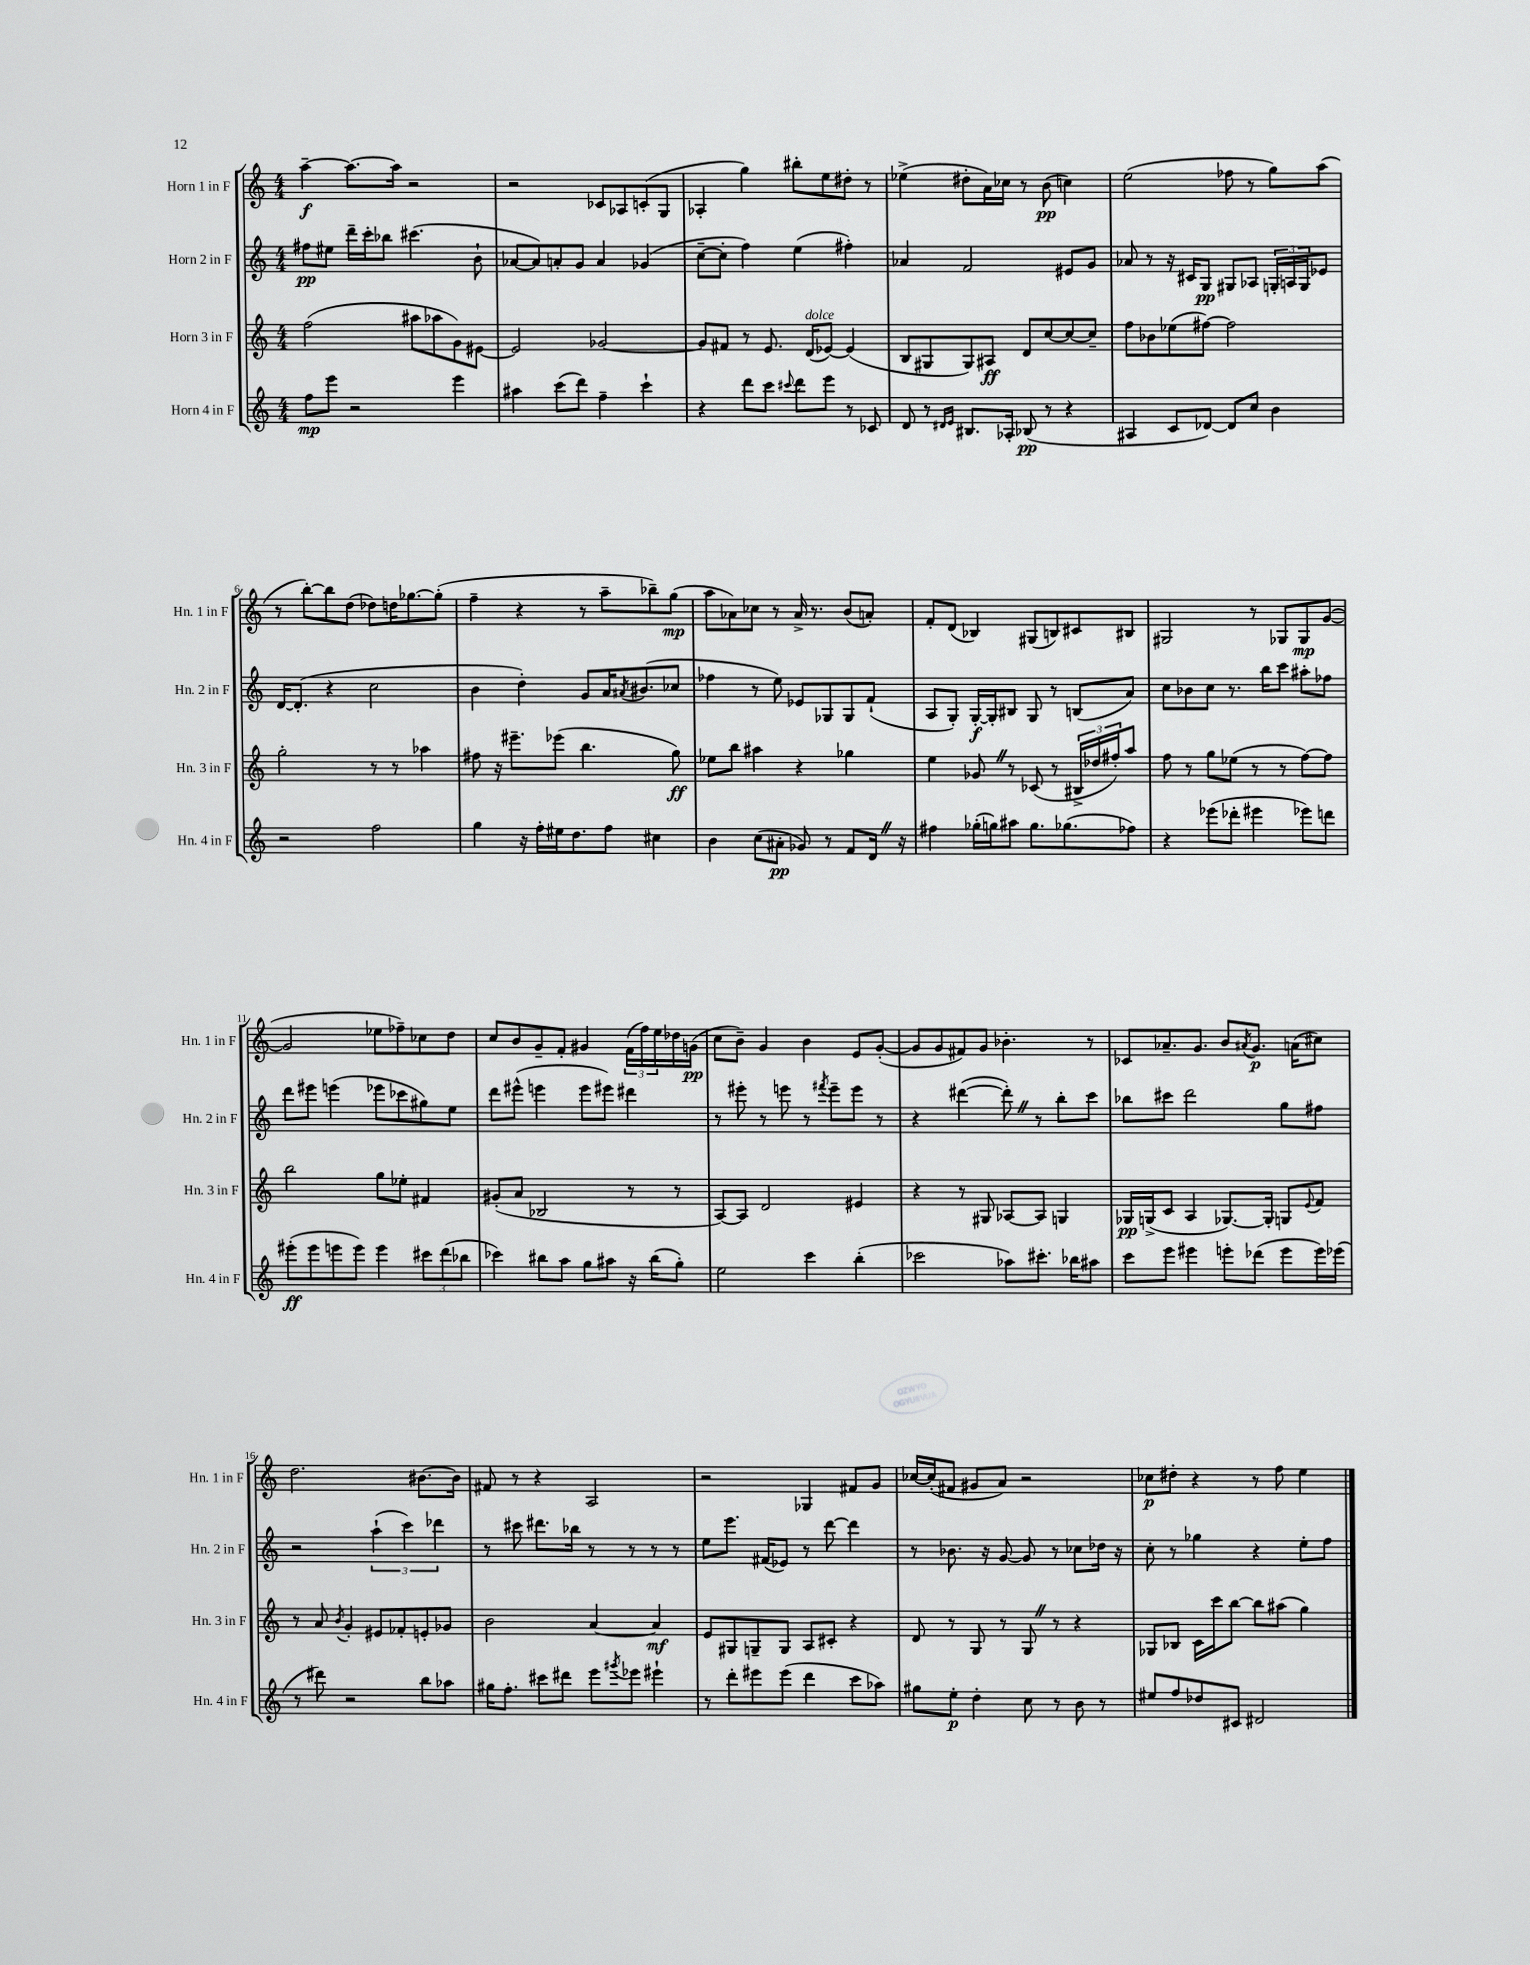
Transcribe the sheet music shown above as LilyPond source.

<<
\new StaffGroup <<
\new Staff = "s0" \with { instrumentName = "Horn 1 in F" shortInstrumentName = "Hn. 1 in F" } {
    \clef treble \key c \major \numericTimeSignature \time 4/4
    a''4~--\f a''8.~ a''16 r2 |
    r2 ces'8 aes8 c'8-.( g8 |
    aes4-. g''4) bis''8-. e''8 dis''8-. r8 |
    ees''4->( dis''8-. a'16) ces''16 r8 b'8\pp( c''4) |
    e''2( fes''8 r8 g''8) a''8( |
    r8 b''8~-.) b''8 d''8( des''8) d''16 ges''8.~ ges''8-.( |
    f''4-- r4 r8 a''8-- bes''8--) g''8\mp( |
    a''8 aes'8) ces''8 r8 aes'16-> r8. b'8( a'8-.) |
    f'8-. d'8( bes4) gis8( b8) cis'8 bis8 |
    gis2 r8 ges8 ges8\mp g'8~( |
    g'2 ees''8 fes''8--) ces''8 d''8 |
    c''8 b'8 g'8-- f'8-. gis'4 \tuplet 3/2 { f'16( f''16) e''16 } des''16 g'16\pp( |
    c''8 b'8--) g'4 b'4 e'8 g'8~-.( |
    g'8 g'8 fis'8) g'8 bes'4.-. r8 |
    ces'8 aes'8.-- g'8. b'8 \acciaccatura { ais'8 } g'8.\p a'16( cis''8) |
    d''2. bis'8.~ bis'16 |
    fis'8 r8 r4 a2 |
    r2 ges4 fis'8 g'8 |
    ces''16~ ces''16-.( fis'8 gis'8 a'8) r2 |
    ces''8\p dis''8-. r4 r8 f''8 e''4 \bar "|." |
}
\new Staff = "s1" \with { instrumentName = "Horn 2 in F" shortInstrumentName = "Hn. 2 in F" } {
    \clef treble \key c \major \numericTimeSignature \time 4/4
    fis''8\pp eis''8 d'''16-- c'''16-. bes''8 cis'''4.( b'8-! |
    aes'8~ aes'8) a'8-. g'8 a'4 ges'4( |
    c''8~-- c''8-. f''4) e''4( fis''4-.) |
    aes'4 f'2 eis'8 g'8 |
    aes'8 r8 r16 cis'16 g8\pp gis8 aes8 \tuplet 3/2 { g16-. a16 g16 } ees'8 |
    d'16~ d'8.-.( r4 c''2 |
    b'4 d''4-.) g'8 a'16 \acciaccatura { ais'8 } bis'8.( ces''8 |
    fes''4 r8 e''8) ees'8 ges8 ges8 f'8-!( |
    a8 g8-.) g16~-.\f g16-. bis8 g8 r8 b8( a'8) |
    c''8 bes'8 c''8 r8. b''16 c'''8 ais''8-. fes''8 |
    d'''8 eis'''8 e'''4( ees'''8 ces'''8 gis''8) e''8 |
    d'''8 eis'''8-^( e'''4 e'''8 eis'''8) dis'''4 |
    r8 eis'''8-. r8 e'''8 r8 \acciaccatura { fis'''8 } e'''8-- e'''8 r8 |
    r4 dis'''4~( dis'''8-.) \once \override BreathingSign.text = \markup { \musicglyph "scripts.caesura.straight" } \breathe r8 b''8-. c'''8 |
    bes''8 cis'''8 d'''2 g''8 fis''8 |
    r2 \tuplet 3/2 { a''4-!( c'''4) des'''4 } |
    r8 cis'''8 dis'''8. bes''16 r8 r8 r8 r8 |
    e''8 e'''8. fis'16( ees'8) r8 d'''8~ d'''4 |
    r8 bes'8. r16 g'8~ g'8 r8 ces''8 des''16 r16 |
    c''8-. r8 ges''4 r4 e''8-. f''8 \bar "|." |
}
\new Staff = "s2" \with { instrumentName = "Horn 3 in F" shortInstrumentName = "Hn. 3 in F" } {
    \clef treble \key c \major \numericTimeSignature \time 4/4
    f''2( ais''8 aes''8 g'8) eis'8~ |
    eis'2 ges'2~ |
    ges'8 fis'8 r8 e'8. d'16^\markup { \italic "dolce" }( ees'8~) ees'4( |
    b8 gis8 gis8) ais8\ff d'8 c''8~ c''8~ c''8-- |
    f''8 bes'8 ees''8( fis''8~) fis''2 |
    g''2-. r8 r8 aes''4 |
    fis''8 r16 eis'''8.-- ees'''8( b''4. g''8\ff) |
    ees''8 b''8 ais''4 r4 ges''4 |
    e''4 ges'8 \once \override BreathingSign.text = \markup { \musicglyph "scripts.caesura.straight" } \breathe r8 ces'8( r8 \tuplet 3/2 { bis16-> des''16 fis''16-.) } a''8 |
    f''8 r8 g''8 ees''8( r8 r8 f''8~) f''8 |
    b''2 g''8 ees''8-. fis'4 |
    gis'8-.( a'8 bes2 r8 r8 |
    a8~) a8 d'2 eis'4 |
    r4 r8 gis8 aes8~ aes8 g4 |
    ges16\pp g16->( c'8 a4 ges8.~) ges16-. g8 \appoggiatura { e'8 } f'8 |
    r8 a'8 \acciaccatura { b'8 } g'4-. eis'8 fes'8-. e'8-. ges'8 |
    b'2 a'4~ a'4\mf |
    e'8 gis8 g8-- g8 a8 cis'8-. r4 |
    d'8 r8 g8 r8 g8 \once \override BreathingSign.text = \markup { \musicglyph "scripts.caesura.straight" } \breathe r8 r4 |
    ges8 bes8 c'16 c'''16 b''8~ b''8 ais''8( g''4) \bar "|." |
}
\new Staff = "s3" \with { instrumentName = "Horn 4 in F" shortInstrumentName = "Hn. 4 in F" } {
    \clef treble \key c \major \numericTimeSignature \time 4/4
    f''8\mp e'''8 r2 e'''4 |
    ais''4 c'''8( d'''8) f''4-- c'''4-! |
    r4 d'''8 c'''8 \appoggiatura { cis'''8 } d'''8 e'''8 r8 ces'8 |
    d'8 r8 \grace { dis'16 e'16 } bis8. aes16-. bes8\pp( r8 r4 |
    ais4 c'8 des'8~) des'8 c''8 b'4 |
    r2 f''2 |
    g''4 r16 f''16-. eis''16 d''8. f''8 cis''4 |
    b'4 c''8( ais'8-.\pp ges'8) r8 f'8 d'16 \once \override BreathingSign.text = \markup { \musicglyph "scripts.caesura.straight" } \breathe r16 |
    fis''4 ges''16-.( g''16) ais''8 g''8. ges''8.( fes''8) |
    r4 ees'''8( des'''8-. eis'''4 ees'''8) d'''8 |
    eis'''8-.\ff( eis'''8 e'''8 e'''8) e'''4 \tuplet 3/2 { cis'''8 d'''8( bes''8 } |
    ces'''4) bis''8 a''8 g''8 ais''8 r16 bis''16( g''8-.) |
    e''2 c'''4 b''4-.( |
    ces'''2 aes''8) cis'''8.-. bes''16 ais''8 |
    c'''8 e'''8 eis'''4 e'''8-. des'''8( e'''8 e'''16) ees'''16( |
    r8 dis'''8) r2 b''8 aes''8 |
    gis''16 f''8.-. cis'''8 dis'''8 e'''8 \acciaccatura { gis'''8 } ees'''8 eis'''4-! |
    r8 d'''8-. eis'''8 eis'''8( d'''4 c'''8 aes''8) |
    gis''8 e''8-.\p d''4-. c''8 r8 b'8 r8 |
    eis''8 f''8 des''8 cis'8 dis'2 \bar "|." |
}
>>
>>
